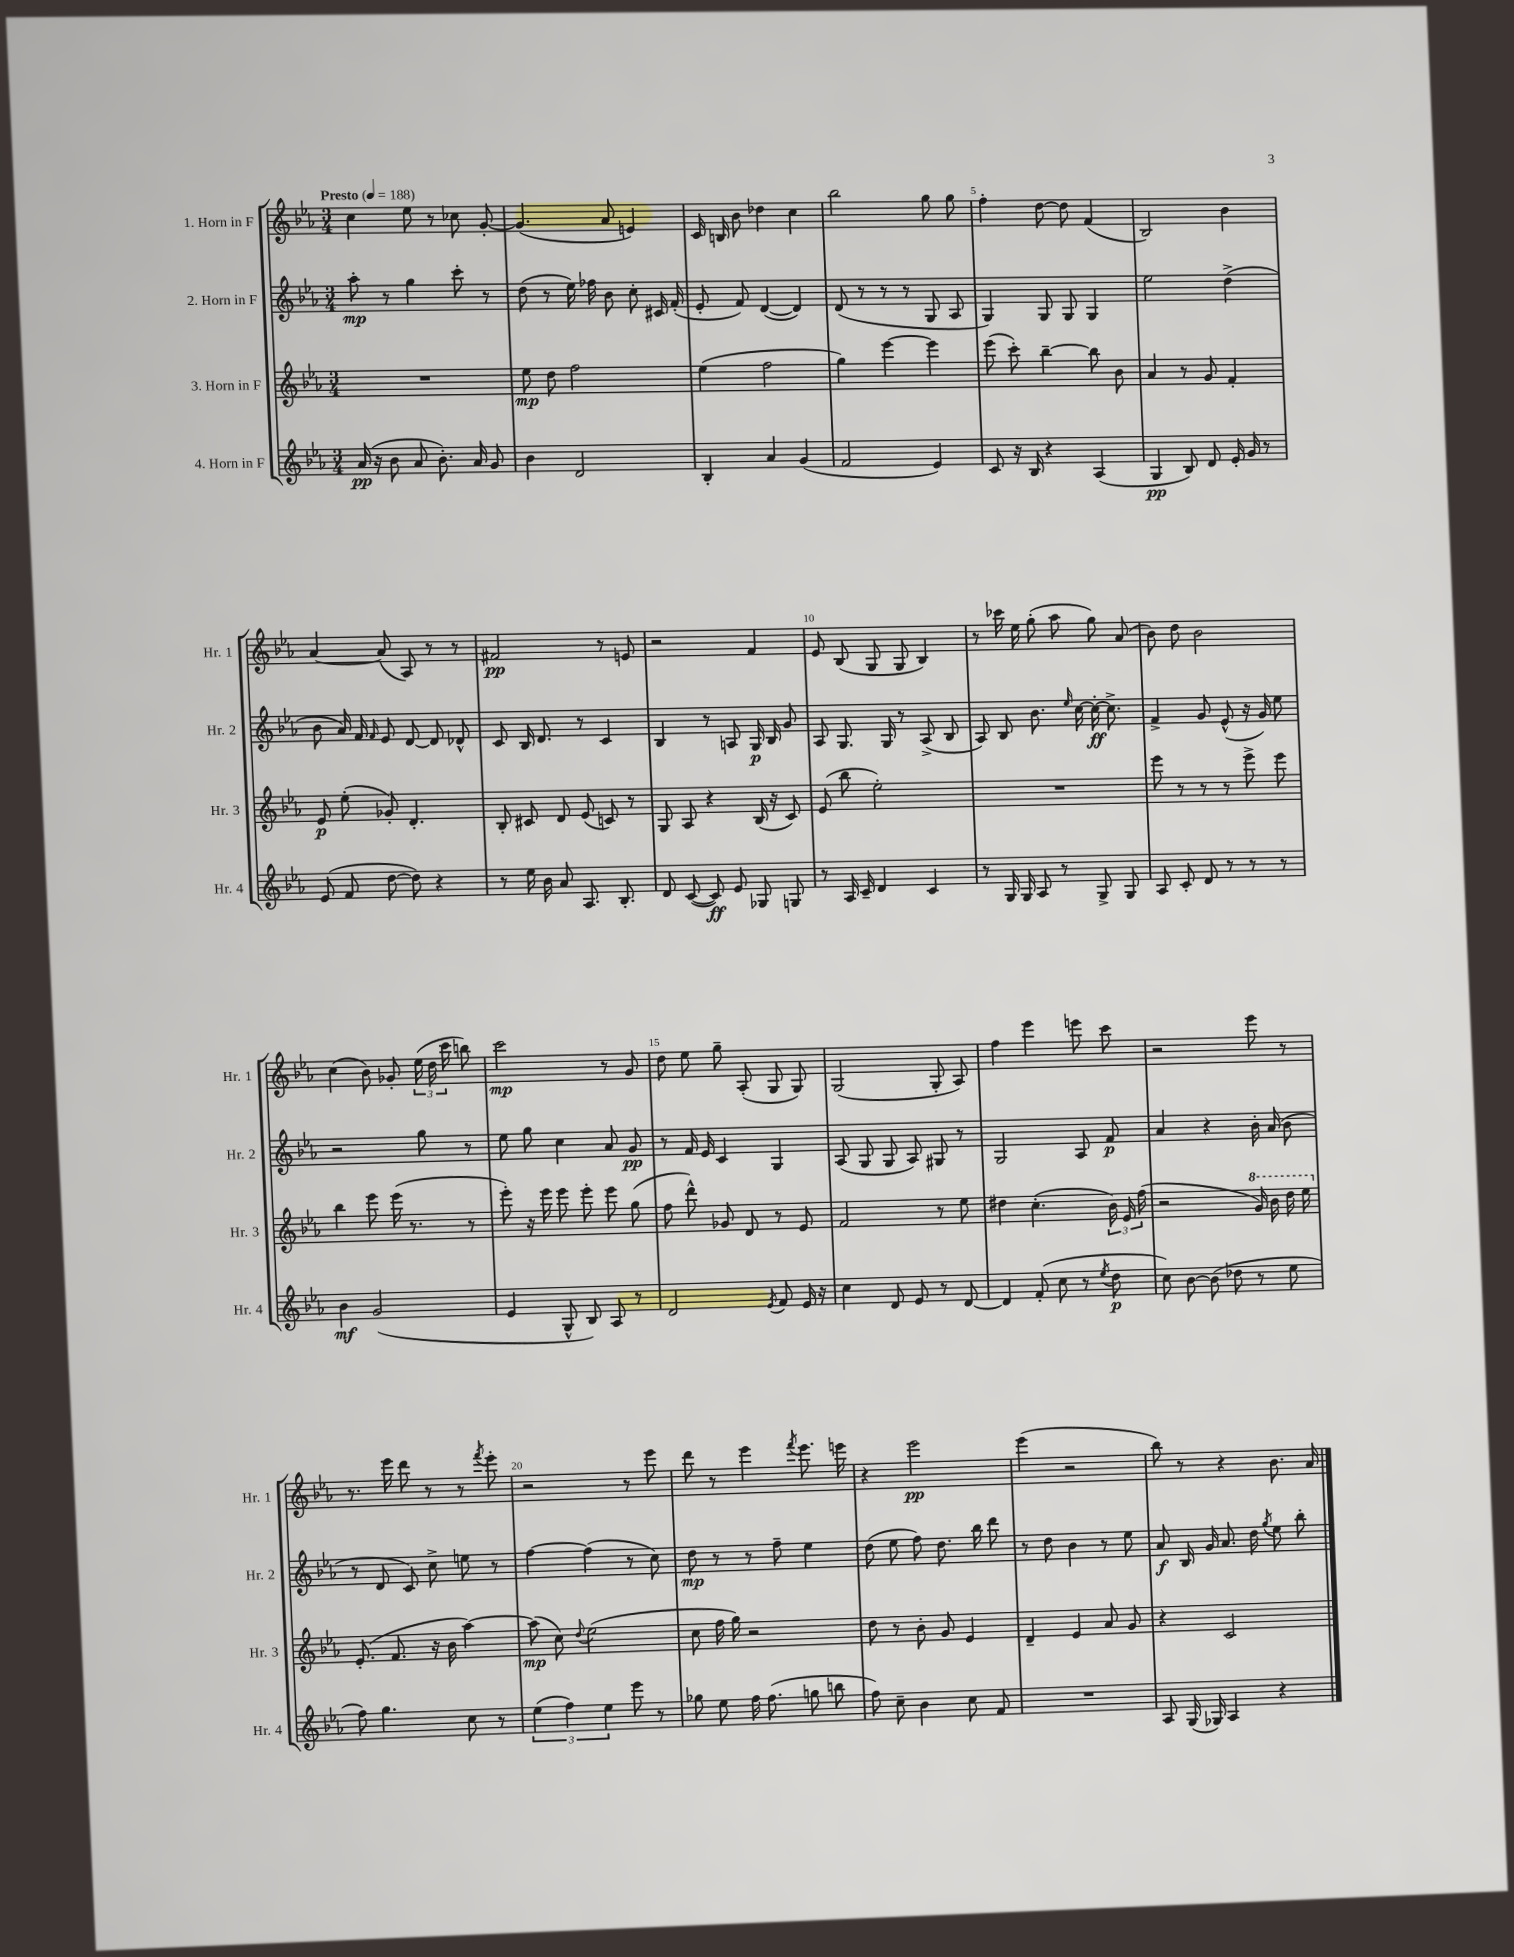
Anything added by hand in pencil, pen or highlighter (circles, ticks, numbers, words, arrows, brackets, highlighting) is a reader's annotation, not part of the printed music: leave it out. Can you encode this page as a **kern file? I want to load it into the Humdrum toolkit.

**kern	**kern	**kern	**kern
*staff4	*staff3	*staff2	*staff1
*clefG2	*clefG2	*clefG2	*clefG2
*k[b-e-a-]	*k[b-e-a-]	*k[b-e-a-]	*k[b-e-a-]
*M3/4	*M3/4	*M3/4	*M3/4
*MM188	*MM188	*MM188	*MM188
(16a-	2.r	8aa-'	4cc
16r	.	.	.
8b-	.	8r	.
8a-	.	4gg	8ee-
8.b-')	.	.	8r
.	.	8ccc'	8cc-
16a-	.	.	.
8g	.	8r	[8g'
=	=	=	=
4b-	8ee-	(8dd	(4.g]
.	8dd	8r	.
2d	2ff	16ee-)	.
.	.	16ff-	.
.	.	8b-	8a-
.	.	8cc'	4e)
.	.	16c#	.
.	.	(16f'	.
=	=	=	=
4B-'	(4ee-	8e-'	16c
.	.	.	16B
.	.	8f)	8b-
4a-	2ff	([4d	4dd-
(4g	.	4d])	4cc
=	=	=	=
2f	4gg)	(8d	2bb-
.	.	8r	.
.	[4eee-	8r	.
.	.	8r	.
4e-)	4eee-]	8G	8gg
.	.	8A-	8gg
=	=	=	=
8c	(8eee-	4G)	4ff'
16r	8ccc')	.	.
16B-	.	.	.
4r	[4bb-~	8G	[8dd
.	.	8G	8dd]
(4A-	8bb-]	4G	(4f
.	8b-	.	.
=	=	=	=
4G	4a-	2ee-	2B-)
8B-)	8r	.	.
8d	8g	.	.
16e-'	4f'	(4dd^	4b-
16g	.	.	.
8r	.	.	.
=	=	=	=
(8e-	8e-	8b-	[4a-
8f	(8ee-'	16a-)	.
.	.	16f	.
.	.	16qqf	.
[8dd	8g-')	8e-	(8a-]
8dd])	4.d'	[8d	8A-)
4r	.	8d]	8r
.	.	8d-^^	8r
=	=	=	=
8r	8B-'	8c	2f#
16ee-	8c#	16B-	.
16b-	.	8.d	.
8a-	8d	.	.
8.A-	(8e-	8r	.
.	8c)	4c	8r
8.B-'	.	.	.
.	8r	.	8e
=	=	=	=
8d	8G	4B-	2r
([8c	8A-	.	.
8c])	4r	8r	.
8e-	.	8A	.
8G-	(16B-	16G	4f
.	16r	16B-	.
8G	8c)	8g	.
=	=	=	=
8r	(8e-	8A-	8e-
16A-	8bb-	8.G	(8B-
16c~	.	.	.
4d	2ee-')	.	8G
.	.	16G	.
.	.	8r	8G
4c	.	(8A-^	4B-)
.	.	8B-	.
=	=	=	=
8r	2.r	8A-)	8r
16G	.	8B-	16ccc-
16G	.	.	16ee-
8A-	.	8.b-	(8gg'
8r	.	.	8aa-
.	.	16qqee-	.
.	.	[16cc	.
8G^	.	16cc'_	8gg)
.	.	8.cc^]	.
8G	.	.	(8a-
=	=	=	=
8A-	8eee-	4f^	8b-)
8c'	8r	.	8dd
8d	8r	8g	2b-
8r	8r	(8e-^^	.
8r	8eee-^	16r	.
.	.	16g)	.
8r	8eee-	8ee-	.
=	=	=	=
4b-	4bb-	2r	(4cc
(2g	8eee-	.	8b-)
.	(16eee-	.	8g-'
.	8.r	.	.
.	.	8gg	(24ee-
.	.	.	24dd
.	.	.	24ccc
.	8r	8r	8bb)
=	=	=	=
4e-	8eee-')	8ee-	2ccc
.	16r	8gg	.
.	16eee-	.	.
8G^^	8eee-	4cc	.
8B-)	8eee-'	.	.
8A-	8eee-	8a-	8r
8r	(8gg	8g	8g
=	=	=	=
2d	8ff	8r	8dd
.	8ddd^^)	16f	8ee-
.	.	16e-	.
.	8g-	4c	8gg~
.	8d	.	(8A-'
8qe-	.	.	.
8f	8r	4G	8G
16e-	8e-	.	8G)
16r	.	.	.
=	=	=	=
4cc	2f	(8A-	(2G
.	.	8G	.
8d	.	8G	.
8e-	.	8A-)	.
8r	8r	8G#	8G'
[8d	8ee-	8r	8A-)
=	=	=	=
4d]	4dd#	2G	4ff
(8f'	(4.cc'	.	4eee-
8cc	.	.	.
8r	.	8A-	8eee
8qee-	.	.	.
8dd	24b-)	8f	8ccc
.	24e-	.	.
.	(24ff	.	.
=	=	=	=
8cc)	2r	4a-	2r
[8b-	.	.	.
(8b-]	.	4r	.
8dd-	.	.	.
8r	16gg)	16b-'	8eee-
.	16bb-	(16a-	.
8ee-	16ddd	8b-	8r
.	16eee-	.	.
=	=	=	=
8ff)	(8.e-'	8r	8.r
4.gg	.	8d	.
.	8.f	.	16eee-
.	.	8c)	8ddd
.	16r	8cc^	8r
.	16b-	.	.
8cc	[4aa-)	8ee	8r
.	.	.	8qfff
8r	.	8r	8eee-'
=	=	=	=
(6ee-	(8aa-]	[4ff	2r
.	8cc)	.	.
6ff)	.	.	.
.	8qqdd	.	.
.	(2ee-	(4ff]	.
6ee-	.	.	.
8eee-	.	8r	8r
8r	.	8cc)	8eee-
=	=	=	=
8gg-	8cc	8dd	8ddd
8ee-	16ff	8r	8r
.	16gg)	.	.
16ff	2r	8r	4eee-
(8.ff	.	.	.
.	.	8ff~	.
.	.	.	8qfff
8gg	.	4ee-	8.eee-
8bb	.	.	.
.	.	.	16eee
=	=	=	=
8ff)	8dd	(8dd	4r
8cc~	8r	8ee-	.
4b-	8b-'	8ff)	2eee-
.	8g	8.dd	.
8cc	4e-	.	.
.	.	16bb-	.
8f	.	8ddd	.
=	=	=	=
2.r	4d~	8r	(4eee-
.	.	8dd	.
.	4e-	4b-	2r
.	8a-	8r	.
.	8g	8ee-	.
=	=	=	=
8A-	4r	8a-	8bb-)
(16G	.	16B-	8r
16G-)	.	16g	.
4A-	2c	8.a-	4r
.	.	16dd	.
.	.	8qgg	.
4r	.	8ee-	8.b-
.	.	8bb-'	.
.	.	.	16a-
==	==	==	==
*-	*-	*-	*-
